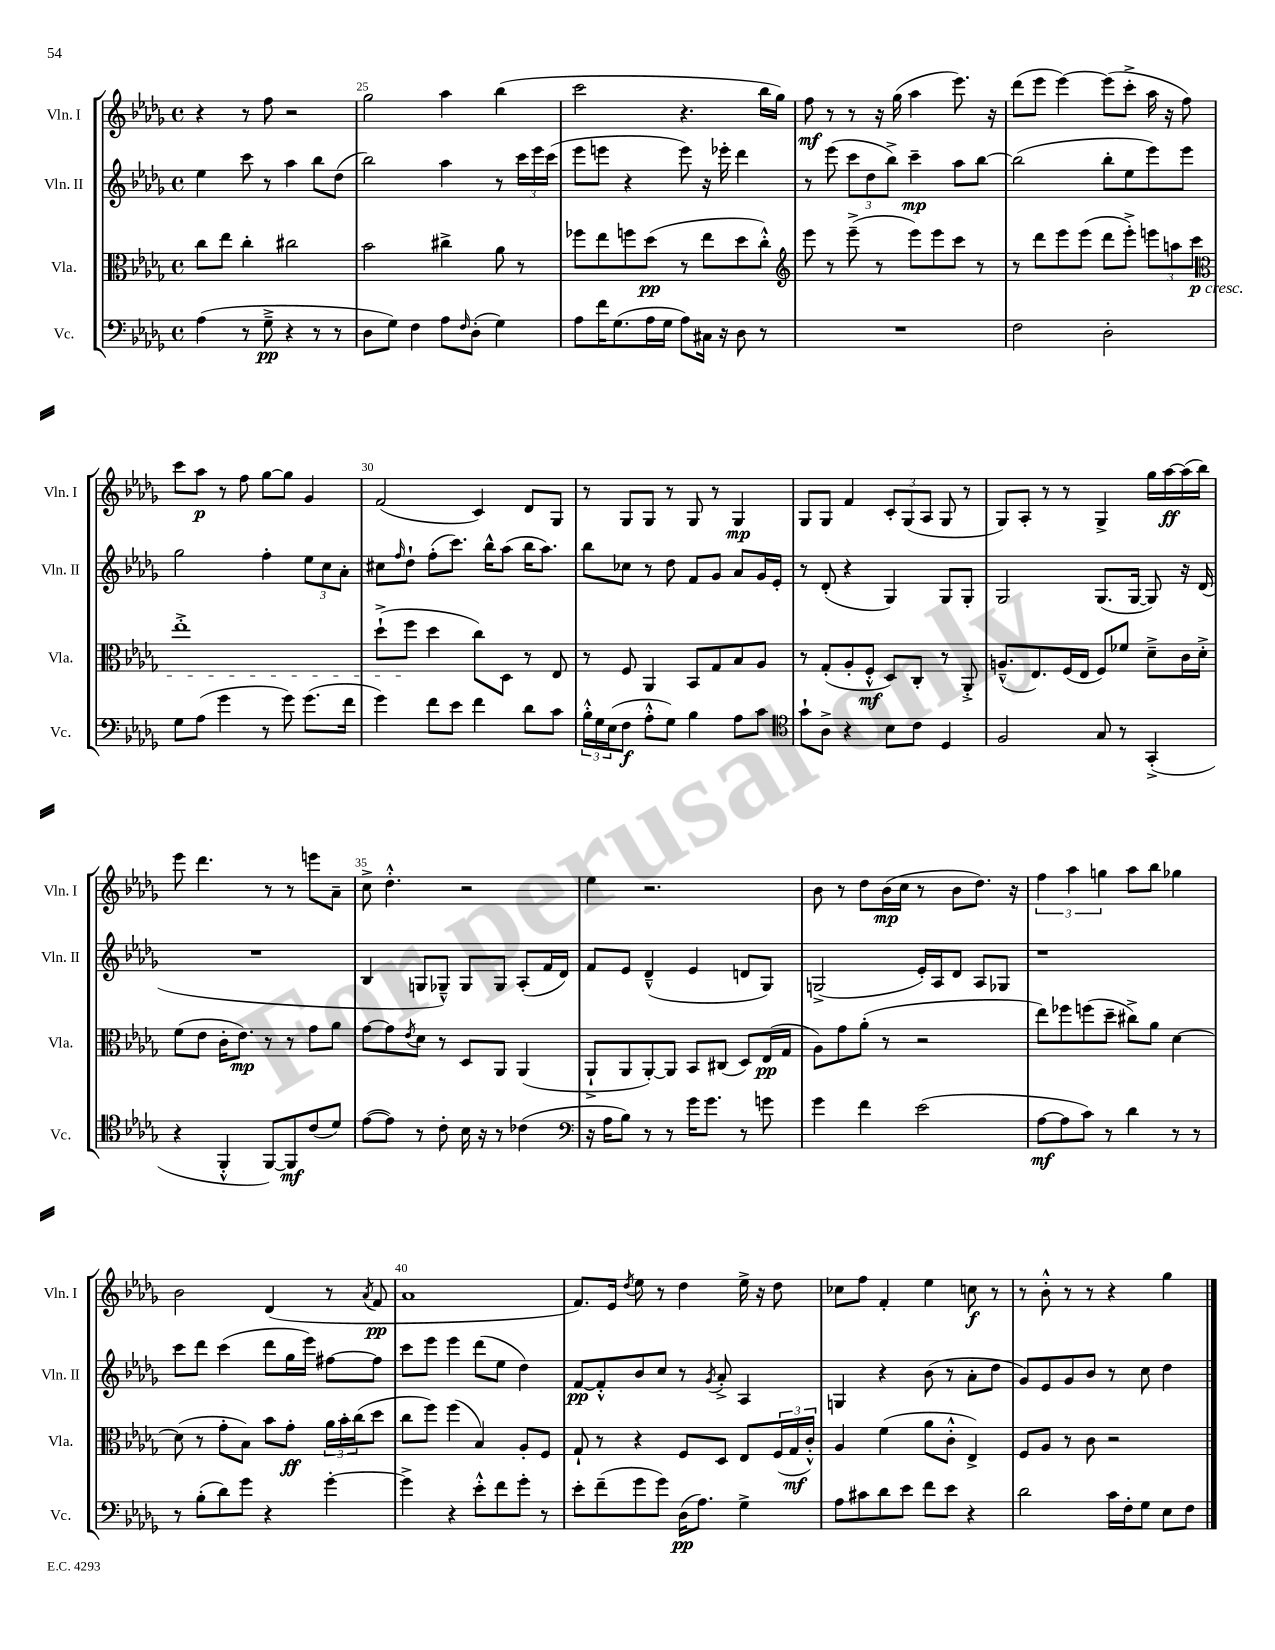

**kern	**dynam	**kern	**dynam	**kern	**dynam	**kern	**dynam
*part4	*part4	*part3	*part3	*part2	*part2	*part1	*part1
*staff4	*staff4	*staff3	*staff3	*staff2	*staff2	*staff1	*staff1
*I"Vc.	*	*I"Vla.	*	*I"Vln. II	*	*I"Vln. I	*
*I'Vc.	*	*I'Vla.	*	*I'Vln. II	*	*I'Vln. I	*
*clefF4	*	*clefC3	*	*clefG2	*	*clefG2	*
*k[b-e-a-d-g-]	*	*k[b-e-a-d-g-]	*	*k[b-e-a-d-g-]	*	*k[b-e-a-d-g-]	*
*M4/4	*	*M4/4	*	*M4/4	*	*M4/4	*
*met(c)	*	*met(c)	*	*met(c)	*	*met(c)	*
=24	=24	=24	=24	=24	=24	=24	=24
(4A-\	.	8cc\L	.	4ee-\	.	4r	.
.	.	8ee-\J	.	.	.	.	.
8r	.	4cc'\	.	8ccc\	.	8r	.
8G-~^\	pp	.	.	8r	.	8ff\	.
4r	.	2cc#X\	.	4aa-\	.	2r	.
8r	.	.	.	8bb-\L	.	.	.
8r	.	.	.	(8dd-\J	.	.	.
=25	=25	=25	=25	=25	=25	=25	=25
8D-\L	.	2b-\	.	2bb-\)	.	2gg-\	.
8G-\J)	.	.	.	.	.	.	.
4F\	.	.	.	.	.	.	.
8A-\L	.	4cc#X^\	.	4aa-\	.	4aa-\	.
16qqF/	.	.	.	.	.	.	.
(8D-'\J	.	.	.	.	.	.	.
4G-\)	.	8a-\	.	8r	.	(4bb-\	.
.	.	8r	.	24ccc\LL	.	.	.
.	.	.	.	24eee-\	.	.	.
.	.	.	.	(24ccc\JJ	.	.	.
=26	=26	=26	=26	=26	=26	=26	=26
8A-\L	.	8ff-X\L	.	8eee-\L	.	2ccc\	.
16f\K	.	8ee-\	.	8eeen\J	.	.	.
(8.G-\	.	.	.	.	.	.	.
.	.	8ffn\	.	4r	.	.	.
16A-\L	.	(8dd-\J	pp	.	.	.	.
16G-\JJ	.	.	.	.	.	.	.
8A-\L)	.	8r	.	8eee\)	.	4.r	.
16C#X\Jk	.	8ee-\L	.	16r	.	.	.
16r	.	.	.	16eee-X'\	.	.	.
8D-\	.	8dd-\	.	4ddd-\	.	.	.
8r	.	8cc'^^\J)	.	.	.	16bb-\LL	.
.	.	.	.	.	.	16gg-\JJ)	.
=27	=27	=27	=27	=27	=27	=27	=27
*	*	*clefG2	*	*	*	*	*
1r	.	8eee-\	.	8r	.	8ff\	mf
.	.	8r	.	(8eee-\	.	8r	.
.	.	(8eee-~^\	.	12ccc\L	.	8r	.
.	.	.	.	12dd-\	.	.	.
.	.	8r	.	.	.	16r	.
.	.	.	.	12bb-^\J)	.	.	.
.	.	.	.	.	.	(16gg-\	.
.	.	8eee-\L)	.	4ccc~\	mp	4aa-\	.
.	.	8eee-\	.	.	.	.	.
.	.	8ccc\J	.	8aa-\L	.	8.eee-\)	.
.	.	8r	.	[8bb-\J	.	.	.
.	.	.	.	.	.	16r	.
=28	=28	=28	=28	=28	=28	=28	=28
2F\	.	8r	.	(2bb-\]	.	(8ddd-\L	.
.	.	8ddd-\L	.	.	.	8eee-\J	.
.	.	8eee-\	.	.	.	[4eee-\)	.
.	.	(8eee-\J	.	.	.	.	.
2D-'\	.	8ddd-\L	.	8bb-'\L	.	(8eee-\L]	.
.	.	8eee-'^\J)	.	8ee-\	.	8ccc'^\J	.
.	.	12eeen\L	.	8eee-\)	.	16aa-\	.
.	.	.	.	.	.	16r	.
.	.	12aan\	.	.	.	.	.
.	.	.	.	8eee-\J	.	8ff\)	.
!	!	!LO:TX:b:i:t=cresc.	!	!	!	!	!
.	.	12ccc\J	p	.	.	.	.
!!LO:LB:g=z
=29	=29	=29	=29	=29	=29	=29	=29
*	*	*clefC3	*	*	*	*	*
8G-\L	.	1ee-'^	.	2gg-\	.	8ccc\L	.
(8A-\J	.	.	.	.	.	8aa-\J	p
4g-\	.	.	.	.	.	8r	.
.	.	.	.	.	.	8ff\	.
8r	.	.	.	4ff'\	.	[8gg-\L	.
8g-\)	.	.	.	.	.	8gg-\J]	.
(8.g-\L	.	.	.	12ee-\L	.	4g-/	.
.	.	.	.	12cc\	.	.	.
.	.	.	.	12a-'\J	.	.	.
16f\Jk	.	.	.	.	.	.	.
=30	=30	=30	=30	=30	=30	=30	=30
4g-\)	.	(8dd-`^\L	.	8cc#X\L	.	(2f/	.
.	.	.	.	16qqff/	.	.	.
.	.	8ff\J	.	8dd-`\J	.	.	.
8f\L	.	4dd-\	.	(8ff'\L	.	.	.
8e-\J	.	.	.	8.ccc\J)	.	.	.
4f\	.	8cc\L)	.	.	.	4c/)	.
.	.	.	.	16bb-^^\KL	.	.	.
.	.	8D-\J	.	(8aa-\J	.	.	.
8d-\L	.	8r	.	16bb-\KL	.	8d-/L	.
.	.	.	.	8.aa-\J)	.	.	.
8c\J	.	8E-/	.	.	.	8G-/J	.
=31	=31	=31	=31	=31	=31	=31	=31
24B-'^^\LL	.	8r	.	8bb-\L	.	8r	.
24G-\	.	.	.	.	.	.	.
(24E-\J	.	.	.	.	.	.	.
8F\J	f	8F/	.	8cc-X\J	.	8G-/L	.
8A-'^^\L	.	4AA-/	.	8r	.	8G-/J	.
8G-\J)	.	.	.	8dd-\	.	8r	.
4B-\	.	8BB-/L	.	8f/L	.	8G-/	.
.	.	8G-/	.	8g-/J	.	8r	.
8A-\L	.	8B-/	.	8a-/L	.	4G-/	mp
8c\J	.	8A-/J	.	16g-/L	.	.	.
.	.	.	.	16e-'/JJ	.	.	.
=32	=32	=32	=32	=32	=32	=32	=32
*clefC4	*	*	*	*	*	*	*
8g-`\L	.	8r	.	8r	.	8G-/L	.
8A-^\J	.	(8G-'/L	.	(8d-'/	.	8G-/J	.
4r	.	8A-'/	.	4r	.	4f/	.
.	.	8F'^^/J	mf	.	.	.	.
8B-\L	.	8D-/L)	.	4G-/)	.	12c'/L	.
.	.	.	.	.	.	(12G-/	.
8c\J	.	8C'/J	.	.	.	.	.
.	.	.	.	.	.	12A-/J	.
4D-/	.	8r	.	8G-/L	.	8G-/	.
.	.	8AA-'^/	.	8G-'/J	.	8r	.
=33	=33	=33	=33	=33	=33	=33	=33
2F/	.	(8.An~^^/L	.	2G-/	.	8G-/L)	.
.	.	.	.	.	.	8A-'/J	.
.	.	8.E-/)	.	.	.	.	.
.	.	.	.	.	.	8r	.
.	.	(16F/L	.	.	.	8r	.
.	.	16E-/JJ	.	.	.	.	.
8G-/	.	8F/L)	.	(8.G-/L	.	4G-^/	.
8r	.	8f-X/J	.	.	.	.	.
.	.	.	.	[16G-/Jk	.	.	.
(4GG-'^/	.	8d-~^\L	.	8G-/])	.	16gg-\LL	.
.	.	.	.	.	.	[16aa-\	ff
.	.	16c\L	.	16r	.	(16aa-\]	.
.	.	16d-'^\JJ	.	(16d-/	.	16bb-\JJ)	.
!!LO:LB:g=z
=34	=34	=34	=34	=34	=34	=34	=34
4r	.	(8f\L	.	1r	.	8eee-\	.
.	.	8e-\J	.	.	.	4.ddd-\	.
4FF'^^/	.	16c'\KL	.	.	.	.	.
.	.	8.e-\J)	mp	.	.	.	.
[8FF/L)	.	8r	.	.	.	8r	.
8FF/]	mf	8r	.	.	.	8r	.
(8c/	.	8g-\L	.	.	.	8eeen\L	.
8d-/J)	.	8a-\J	.	.	.	8a-~\J	.
=35	=35	=35	=35	=35	=35	=35	=35
([8e-\L	.	[8g-\L	.	4B-/	.	8cc^\	.
8e-\J])	.	8g-\]	.	.	.	4.dd-'^^\	.
.	.	8qe-/	.	.	.	.	.
8r	.	8d-\J	.	8Gn/L	.	.	.
8c'\	.	8r	.	8G-X~^^/J)	.	.	.
16B-\	.	8D-/L	.	8G-/L	.	2r	.
16r	.	.	.	.	.	.	.
8r	.	8AA-/J	.	8G-/J	.	.	.
(4c-X\	.	(4AA-/	.	(8A-'/L	.	.	.
.	.	.	.	16f/L	.	.	.
.	.	.	.	16d-/JJ)	.	.	.
=36	=36	=36	=36	=36	=36	=36	=36
*clefF4	*	*	*	*	*	*	*
16r	.	8AA-`^/L	.	8f/L	.	4ee-\	.
16A-\KL	.	.	.	.	.	.	.
8B-\J)	.	8AA-/	.	8e-/J	.	.	.
8r	.	[8AA-'/)	.	(4d-~^^/	.	2.r	.
8r	.	8AA-/J]	.	.	.	.	.
16g-\KL	.	8BB-/L	.	4e-/	.	.	.
8.g-\J	.	.	.	.	.	.	.
.	.	(8C#X/J	.	.	.	.	.
8r	.	8D-/L)	.	8dn/L	.	.	.
8gn\	.	(16E-/L	pp	8G-/J)	.	.	.
.	.	16G-/JJ	.	.	.	.	.
=37	=37	=37	=37	=37	=37	=37	=37
4g-\	.	8A-\L)	.	(2Gn^/	.	8b-\	.
.	.	8g-\	.	.	.	8r	.
4f\	.	(8a-'\J	.	.	.	8dd-\L	.
.	.	8r	.	.	.	(16b-\L	mp
.	.	.	.	.	.	16cc\JJ	.
(2e-\	.	2r	.	16e-'/LL)	.	8r	.
.	.	.	.	16A-/J	.	.	.
.	.	.	.	8d-/J	.	8b-\L	.
.	.	.	.	8A-/L	.	8.dd-\J)	.
.	.	.	.	8G-X/J	.	.	.
.	.	.	.	.	.	16r	.
=38	=38	=38	=38	=38	=38	=38	=38
[8A-\L	mf	8ee-\L)	.	1r	.	6ff\	.
8A-\]	.	8ff-X\	.	.	.	.	.
.	.	.	.	.	.	6aa-\	.
8c\J)	.	(8ffn\	.	.	.	.	.
.	.	.	.	.	.	6ggn\	.
8r	.	8dd-~\J	.	.	.	.	.
4d-\	.	8cc#X^\L)	.	.	.	8aa-\L	.
.	.	8a-\J	.	.	.	8bb-\J	.
8r	.	[4d-\	.	.	.	4gg-X\	.
8r	.	.	.	.	.	.	.
!!LO:LB:g=z
=39	=39	=39	=39	=39	=39	=39	=39
8r	.	(8d-\]	.	8ccc\L	.	2b-\	.
(8B-'\L	.	8r	.	8ddd-\J	.	.	.
8d-\)	.	8g-'\L	.	(4ccc\	.	.	.
8g-\J	.	8B-\J)	.	.	.	.	.
4r	.	8b-\L	.	8ddd-\L	.	(4d-/	.
.	.	8g-'\J	ff	16gg-\L	.	.	.
.	.	.	.	16eee-\JJ)	.	.	.
[4g-'\	.	24a-\LL	.	[8ff#X\L	.	8r	.
.	.	24b-'\	.	.	.	.	.
.	.	(24cc\J	.	.	.	.	.
.	.	.	.	.	.	8qa-/	.
.	.	8dd-\J	.	8ff#\J]	.	8f/	pp
=40	=40	=40	=40	=40	=40	=40	=40
4g-^\]	.	8cc\L	.	8ccc\L	.	1a-	.
.	.	8ff\J)	.	8eee-\J	.	.	.
4r	.	(4ff\	.	4eee-\	.	.	.
8e-'^^\L	.	4B-/)	.	(8ddd-\L	.	.	.
8f\	.	.	.	8ee-\J	.	.	.
8g-'\J	.	8A-'/L	.	4dd-\)	.	.	.
8r	.	8F/J	.	.	.	.	.
=41	=41	=41	=41	=41	=41	=41	=41
8e-'\L	.	8G-`/	.	[8f/L	pp	8.f/L)	.
(8f~\	.	8r	.	8f'^^/]	.	.	.
.	.	.	.	.	.	16e-/Jk	.
.	.	.	.	.	.	8qdd-/	.
8g-\	.	4r	.	8b-/	.	8ee-\	.
8g-\J)	.	.	.	8cc/J	.	8r	.
(16D-\KL	pp	8F/L	.	8r	.	4dd-\	.
8.A-\J)	.	.	.	.	.	.	.
.	.	.	.	8qg-/	.	.	.
.	.	8D-/J	.	8a-'^/	.	.	.
4G-^\	.	8E-/L	.	4A-/	.	16ee-^\	.
.	.	.	.	.	.	16r	.
.	.	(24F/L	.	.	.	8dd-\	.
.	.	24G-/	mf	.	.	.	.
.	.	24c'^^/JJ)	.	.	.	.	.
=42	=42	=42	=42	=42	=42	=42	=42
8A-\L	.	4A-/	.	4Gn/	.	8cc-X\L	.
8c#X\	.	.	.	.	.	8ff\J	.
8d-\	.	(4f\	.	4r	.	4f'/	.
8e-\J	.	.	.	.	.	.	.
8f\L	.	8a-\L	.	(8b-\	.	4ee-\	.
8e-\J	.	8c'^^\J	.	8r	.	.	.
4r	.	4E-^/)	.	8a-'\L	.	8ccn\	f
.	.	.	.	8dd-\J	.	8r	.
=43	=43	=43	=43	=43	=43	=43	=43
2d-\	.	8F/L	.	8g-/L)	.	8r	.
.	.	8A-/J	.	8e-/	.	8b-'^^\	.
.	.	8r	.	8g-/	.	8r	.
.	.	8c\	.	8b-/J	.	8r	.
16c\LL	.	2r	.	8r	.	4r	.
16F'\J	.	.	.	.	.	.	.
8G-\J	.	.	.	8cc\	.	.	.
8E-\L	.	.	.	4dd-\	.	4gg-\	.
8F\J	.	.	.	.	.	.	.
==	==	==	==	==	==	==	==
*-	*-	*-	*-	*-	*-	*-	*-
